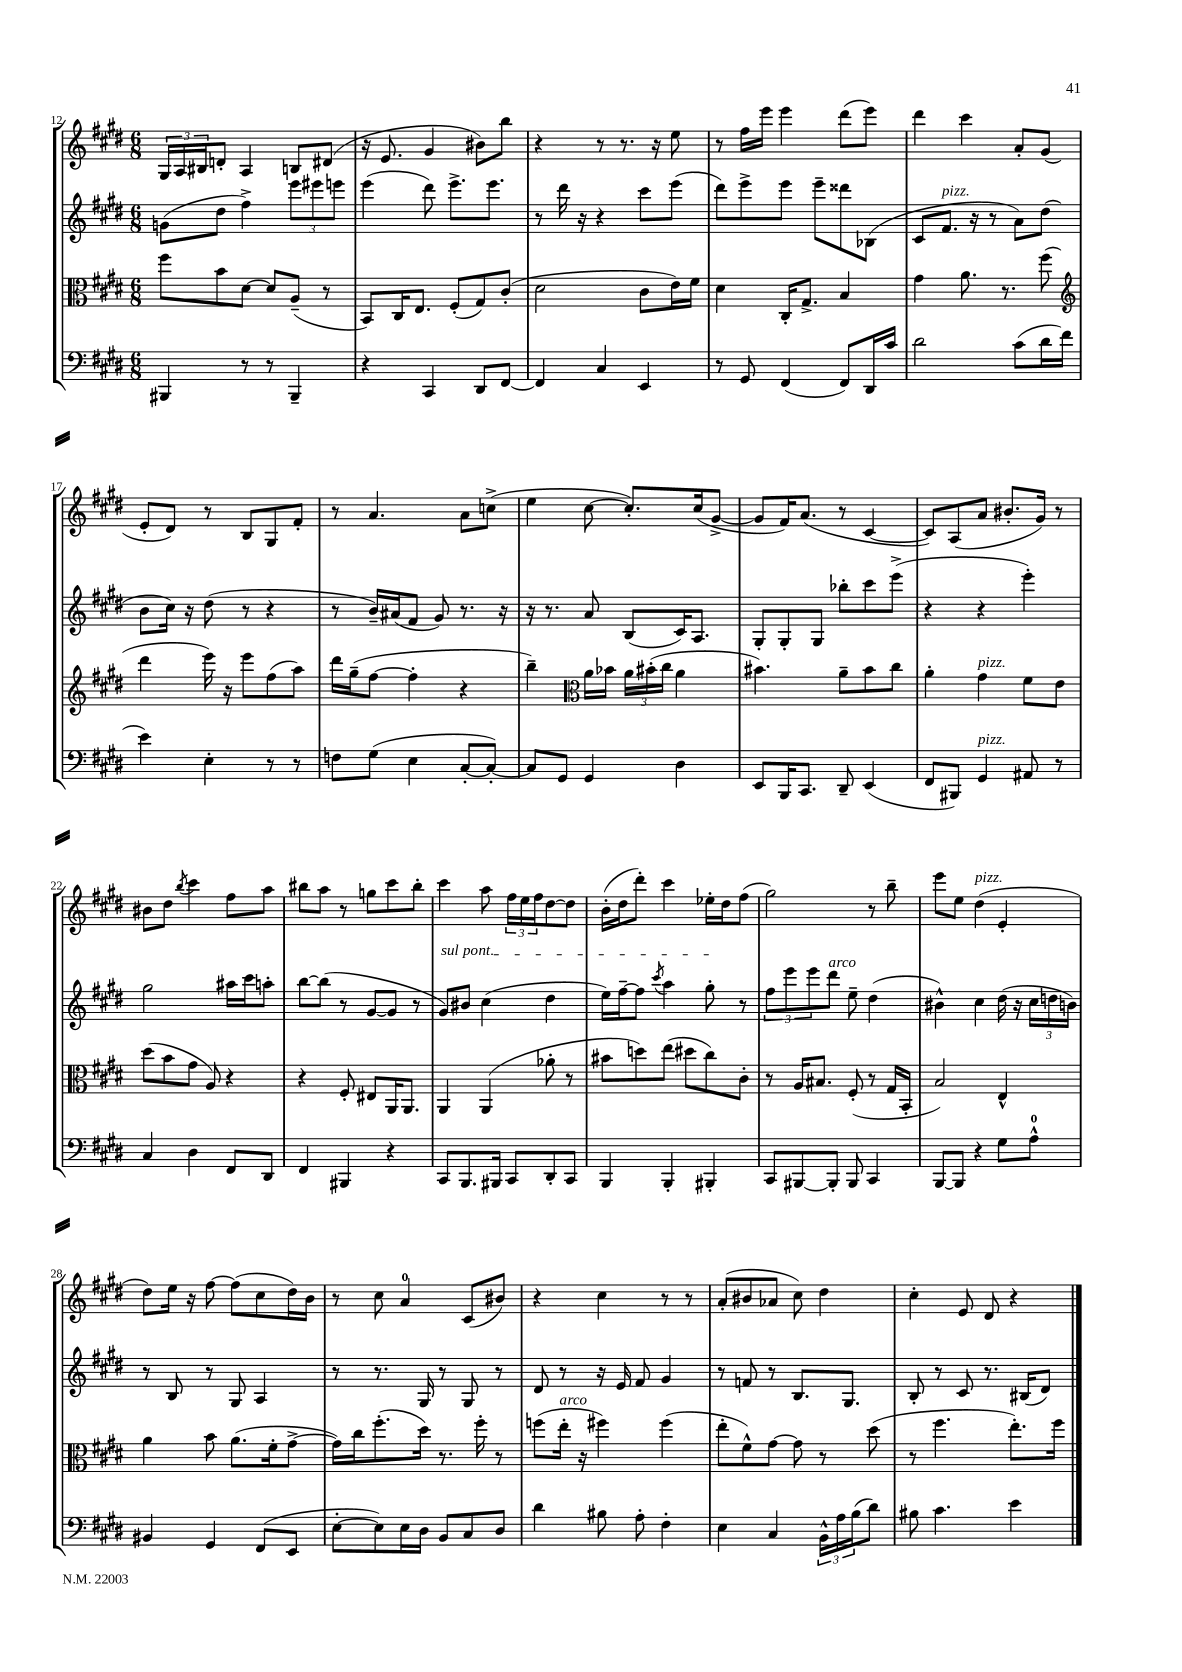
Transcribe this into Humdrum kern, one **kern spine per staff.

**kern	**kern	**kern	**kern
*staff4	*staff3	*staff2	*staff1
*clefF4	*clefC3	*clefG2	*clefG2
*k[f#c#g#d#]	*k[f#c#g#d#]	*k[f#c#g#d#]	*k[f#c#g#d#]
*M6/8	*M6/8	*M6/8	*M6/8
4BBB#	8ff#	(8g	24G#
.	.	.	24A
.	.	.	24B#
.	8b	8dd#	8d'
8r	[8d#	4ff#^)	4A
8r	8d#]	.	.
4BBB#~	(8A~	12eee	8B
.	.	12eee#	.
.	8r	.	(8d#
.	.	12eee	.
=	=	=	=
4r	8BB)	(4eee	16r
.	.	.	8.e
.	16C#	.	.
.	8.E	.	.
4CC#	.	8ddd#)	4g#
.	(8F#'	8.eee^	.
8DD#	8G#)	.	8b#)
.	.	8.eee	.
[8FF#	(8c#'	.	8bb
=	=	=	=
4FF#]	2d#	8r	4r
.	.	16ddd#	.
.	.	16r	.
4C#	.	4r	8r
.	.	.	8.r
4EE	8c#	8ccc#	.
.	.	.	16r
.	16e)	(8eee	8ee
.	16f#	.	.
=	=	=	=
8r	4d#	8ddd#)	8r
8GG#	.	8eee^	16ff#
.	.	.	16eee
(4FF#	16C#'	8eee	4eee
.	8.G#^	.	.
.	.	8eee~	.
8FF#)	4B	8ddd##	(8ddd#
16DD#	.	(8B-	8eee)
16c#	.	.	.
=	=	=	=
2d#	4g#	8c#	4ddd#
.	.	8.f#	.
.	8.a	.	4ccc#
.	.	16r	.
.	.	8r	.
.	8.r	.	.
(8c#	.	8a)	8a'
16d#	(8ff#	(8dd#	(8g#
16f#	.	.	.
=	=	=	=
*	*clefG2	*	*
4e)	4ddd#	8b	8e'
.	.	16cc#)	8d#)
.	.	16r	.
4E'	16eee)	(8dd#	8r
.	16r	.	.
.	8eee	8r	8B
8r	(8ff#	4r	8G#
8r	8aa)	.	8f#'
=	=	=	=
8F	16ddd#	8r	8r
.	(16gg#~	.	.
(8G#	[8ff#	16b~)	4.a
.	.	(16a#	.
4E	4ff#']	8f#	.
.	.	8g#)	.
[8C#'	4r	8.r	8a
8C#'_)	.	.	(8cc^
.	.	16r	.
=	=	=	=
8C#]	4bb~)	16r	4ee
.	.	8.r	.
8GG#	.	.	.
*	*clefC3	*	*
4GG#	16a	8a	[8cc#
.	16b-	.	.
.	24a	(8B	8.cc#'])
.	(24b#'	.	.
.	24cc#	.	.
4D#	4a	16c#)	.
.	.	8.A	(16cc#
.	.	.	[8g#^
=	=	=	=
8EE	4.b#)	8G#'	8g#]
16BBB	.	8G#'	16f#)
8.CC#	.	.	(8.a
.	.	8G#	.
8DD#~	8a~	8bb-'	8r
(4EE	8b#	8ccc#	[4c#
.	8cc#	(8eee^	.
=	=	=	=
8FF#	4a'	4r	8c#])
8BBB#)	.	.	(8A
4GG#	4g#	4r	8a
.	.	.	8.b#'
8AA#	8f#	4eee')	.
.	.	.	16g#)
8r	8e	.	8r
=	=	=	=
4C#	(8dd#	2gg#	8b#
.	8b	.	8dd#
.	.	.	8qbb
4D#	8g#	.	4ccc#
.	8A)	.	.
8FF#	4r	16aa#	8ff#
.	.	16ccc#	.
8DD#	.	8aa'	8aa
=	=	=	=
4FF#	4r	[8bb	8bb#
.	.	(8bb]	8aa
4BBB#	8F#'	8r	8r
.	8E#	[8g#	8gg
4r	16AA	8g#]	8ccc#
.	8.AA	.	.
.	.	8r	8bb#'
=	=	=	=
8CC#	4AA	8g#)	4ccc#
8.BBB	.	8b#	.
.	(4AA	(4cc#	8aa
16BBB#	.	.	.
8CC#	.	.	24ff#
.	.	.	24ee
.	.	.	24ff#
8DD#'	8a-'	4dd#	[8dd#
8CC#	8r	.	8dd#]
=	=	=	=
4BBB	8b#	16ee)	(16b'
.	.	[16ff#~	16dd#
.	8dd)	8ff#]	8ddd#')
.	.	8qccc#	.
4BBB'	(8ee	4aa	4ccc#
.	8dd#	.	.
4BBB#'	8cc#)	8gg#'	16ee-'
.	.	.	16dd#
.	8c#'	8r	(8ff#
=	=	=	=
8CC#	8r	12ff#	2gg#)
.	.	12eee	.
[8BBB#	16A	.	.
.	.	12eee	.
.	8.B#	.	.
8BBB#']	.	8ddd#	.
8BBB#	(8F#'	8ee~	.
4CC#	8r	(4dd#	8r
.	16G#	.	8bb~
.	16BB'	.	.
=	=	=	=
[8BBB	2B)	4b#^^)	8eee
8BBB]	.	.	8ee
4r	.	4cc#	(4dd#
8G#	4E^^	(16dd#	4e'
.	.	16r	.
8A^^	.	24cc#	.
.	.	24dd	.
.	.	24b)	.
=	=	=	=
4BB#	4a	8r	8dd#)
.	.	8B	16ee
.	.	.	16r
4GG#	8b	8r	[8ff#
.	(8.a	8G#	(8ff#]
(8FF#	.	4A	8cc#
.	16f#'	.	.
8EE	[8g#^	.	16dd#)
.	.	.	16b
=	=	=	=
[8E'	16g#])	8r	8r
.	16cc#	.	.
8E])	(8.ff#'	8.r	8cc#
16E	.	.	4a
16D#	16dd#)	16G#	.
8BB	8.r	8r	.
8C#	.	8G#	(8c#
.	16ff#'	.	.
8D#	8r	8r	8b#)
=	=	=	=
4d#	(8ff	8d#	4r
.	16ee'	8r	.
.	16r	.	.
8B#	4ff#)	16r	4cc#
.	.	16e	.
8A'	.	8f#	.
4F#'	(4ff#	4g#	8r
.	.	.	8r
=	=	=	=
4E	8ee'	8r	(8a'
.	8f#^^)	8f	8b#
4C#	[8g#	8r	8a-
.	8g#]	8.B	8cc#)
24BB^^	8r	.	4dd#
24A	.	.	.
.	.	8.G#	.
(24B	.	.	.
8d#)	(8dd#	.	.
=	=	=	=
8B#	8r	8B'	4cc#'
4.c#	4.ff#	8r	.
.	.	8c#	8e
.	.	8.r	8d#
4e	8.ee')	.	4r
.	.	(16B#	.
.	.	8d#)	.
.	16ff#	.	.
==	==	==	==
*-	*-	*-	*-
